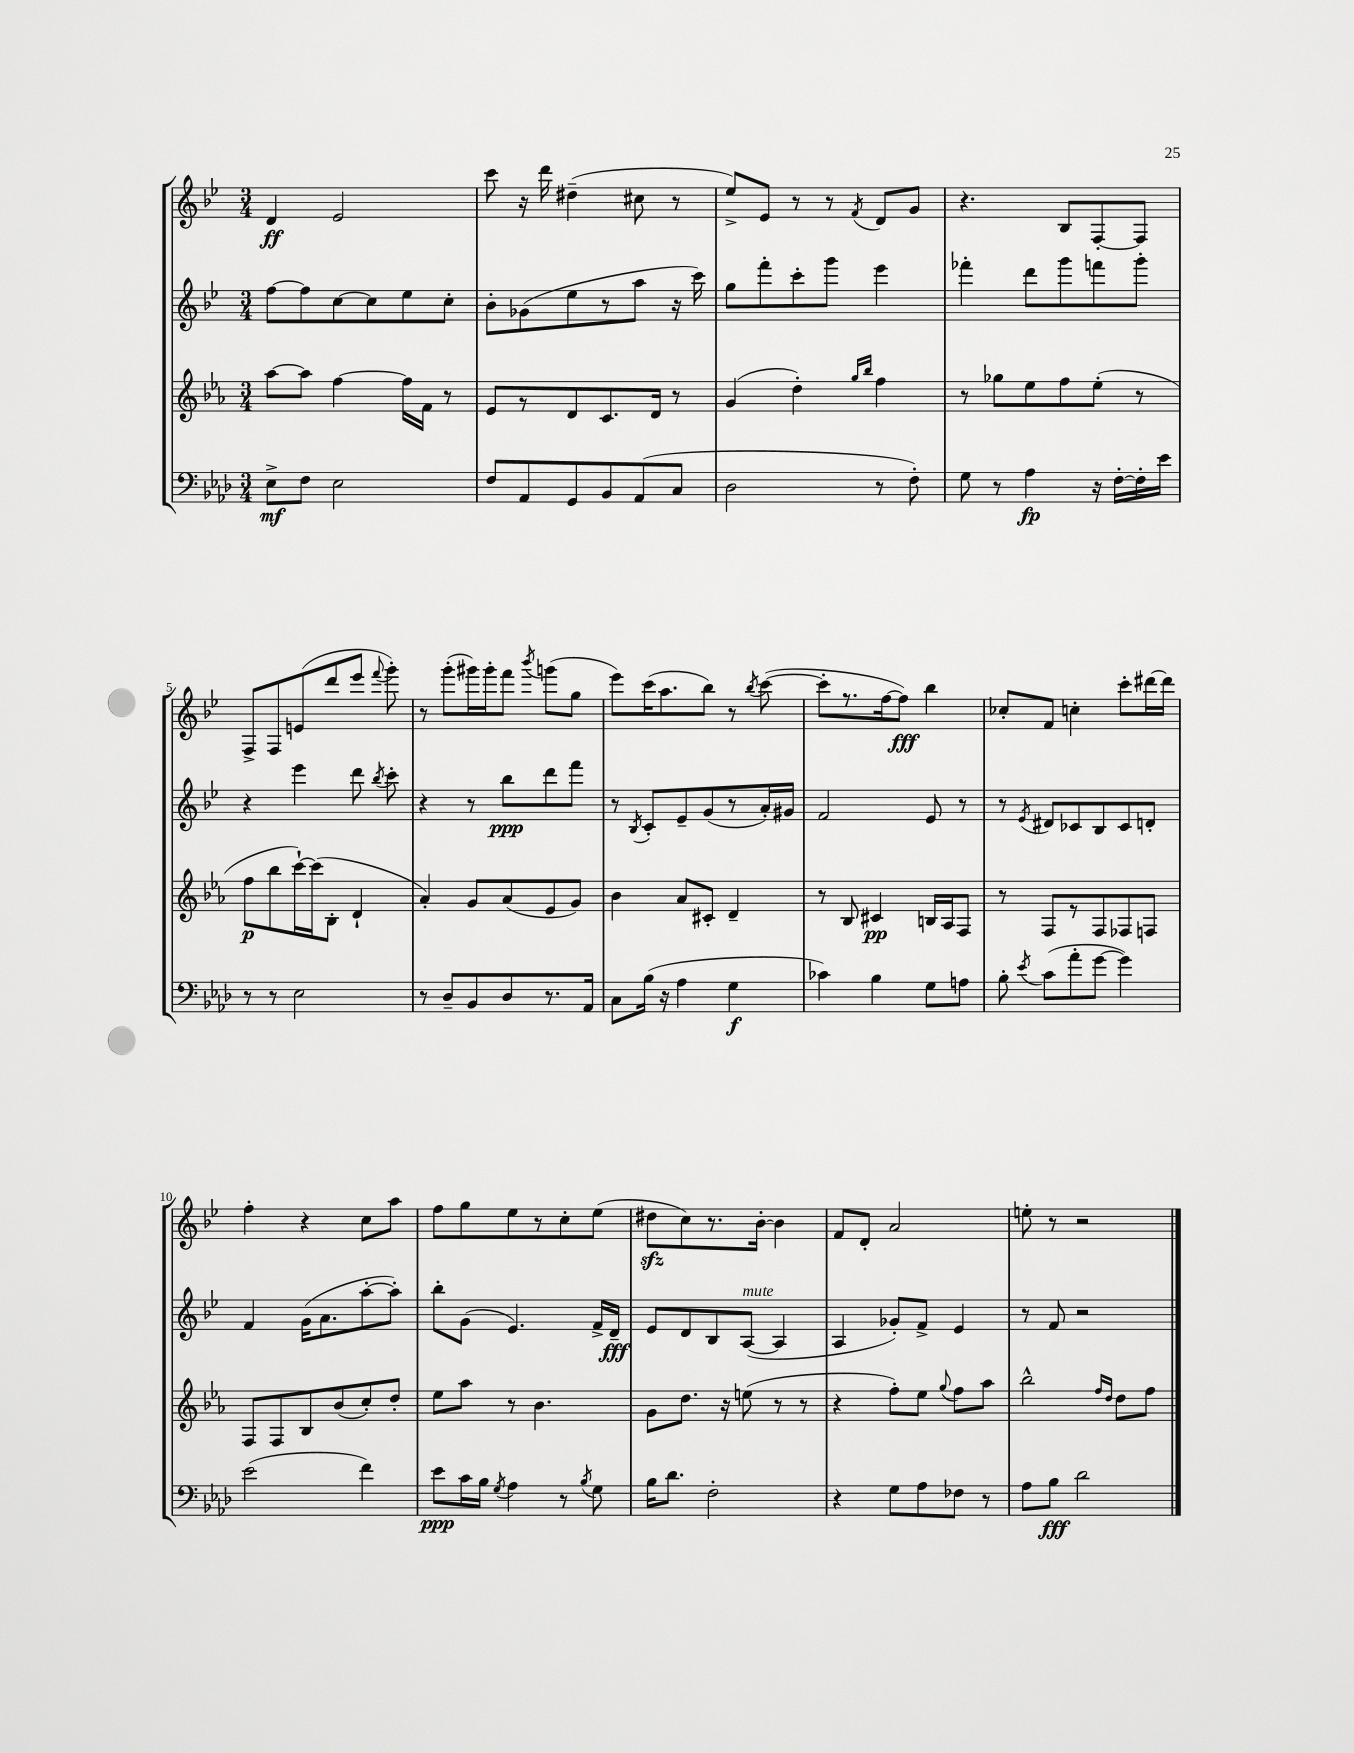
<<
\new StaffGroup <<
\new Staff = "s0" {
    \clef treble \key bes \major \numericTimeSignature \time 3/4
    \autoBeamOff d'4\ff ees'2 |
    c'''8 r16 d'''16 dis''4--( cis''8 r8 |
    ees''8[->) ees'8] r8 r8 \acciaccatura { f'8 } d'8[ g'8] |
    r4. bes8[ f8~-. f8] |
    f8[-> f8 e'8( d'''8 ees'''8] \appoggiatura { f'''8 } g'''8-.) |
    r8 g'''8[-.( gis'''16) gis'''16-. f'''8] \acciaccatura { bes'''8 } g'''8[( g''8] |
    ees'''8[) c'''16( a''8. bes''8]) r8 \acciaccatura { bes''8 } c'''8~( |
    c'''8[-. r8. f''16~ f''8]\fff) bes''4 |
    ces''8[-. f'8] c''4-. c'''8[-. dis'''16~ dis'''16] |
    f''4-. r4 c''8[ a''8] |
    f''8[ g''8 ees''8 r8 c''8-. ees''8]( |
    dis''8[\sfz c''8) r8. bes'16]~-. bes'4 |
    f'8[ d'8]-. a'2 |
    e''8-. r8 r2 \bar "|." |
}
\new Staff = "s1" {
    \clef treble \key bes \major \numericTimeSignature \time 3/4
    \autoBeamOff f''8[~ f''8 c''8~ c''8 ees''8 c''8]-. |
    bes'8[-. ges'8( ees''8 r8 a''8] r16 c'''16) |
    g''8[ f'''8-. c'''8-. g'''8] ees'''4 |
    fes'''4-. d'''8[ g'''8 f'''8 g'''8]-. |
    r4 ees'''4 d'''8 \acciaccatura { bes''8 } c'''8-. |
    r4 r8 bes''8[\ppp d'''8 f'''8] |
    r8 \acciaccatura { bes8 } c'8[-. ees'8-- g'8( r8 a'16-.) gis'16] |
    f'2 ees'8 r8 |
    r8 \acciaccatura { ees'8 } dis'8[ ces'8 bes8 ces'8 d'8]-. |
    f'4 g'16[( a'8. a''8~-. a''8]-.) |
    bes''8[-. g'8]( ees'4.) f'16[-> d'16]--\fff |
    ees'8[ d'8 bes8 a8]~^\markup { \italic "mute" }( a4 |
    a4 ges'8[-.) f'8]-> ees'4 |
    r8 f'8 r2 \bar "|." |
}
\new Staff = "s2" {
    \clef treble \key ees \major \numericTimeSignature \time 3/4
    \autoBeamOff aes''8[~ aes''8] f''4~ f''16[ f'16] r8 |
    ees'8[ r8 d'8 c'8. d'16] r8 |
    g'4( d''4-.) \grace { g''16[ bes''16] } f''4 |
    r8 ges''8[ ees''8 f''8 ees''8]-.( r8 |
    f''8[\p bes''8 c'''16~-!) c'''16( bes8]-. d'4-! |
    aes'4-.) g'8[ aes'8( ees'8 g'8]) |
    bes'4 aes'8[ cis'8]-. d'4-- |
    r8 bes8 cis'4\pp b16[ aes16 f8] |
    r8 f8[ r8 f8 fes8 f8] |
    f8[ f8 bes8 bes'8( c''8-.) d''8]-. |
    ees''8[ aes''8] r8 bes'4. |
    g'8[ d''8.] r16 e''8( r8 r8 |
    r4 f''8[-.) ees''8] \appoggiatura { g''8 } f''8[ aes''8] |
    bes''2-^ \grace { f''16[ d''16] } d''8[ f''8] \bar "|." |
}
\new Staff = "s3" {
    \clef bass \key aes \major \numericTimeSignature \time 3/4
    \autoBeamOff ees8[->\mf f8] ees2 |
    f8[ aes,8 g,8 bes,8 aes,8( c8] |
    des2 r8 f8-.) |
    g8 r8 aes4\fp r16 f16[~-. f16-. ees'16] |
    r8 r8 ees2 |
    r8 des8[-- bes,8 des8 r8. aes,16] |
    c8[ bes16]( r16 aes4 g4\f |
    ces'4) bes4 g8[ a8] |
    bes8-. \acciaccatura { ees'8 } c'8[( aes'8-. g'8]~ g'4) |
    ees'2( f'4) |
    ees'8[\ppp c'16 bes16] \acciaccatura { g8 } aes4 r8 \acciaccatura { bes8 } g8 |
    bes16[ des'8.] f2-. |
    r4 g8[ aes8 fes8] r8 |
    aes8[ bes8]\fff des'2 \bar "|." |
}
>>
>>
